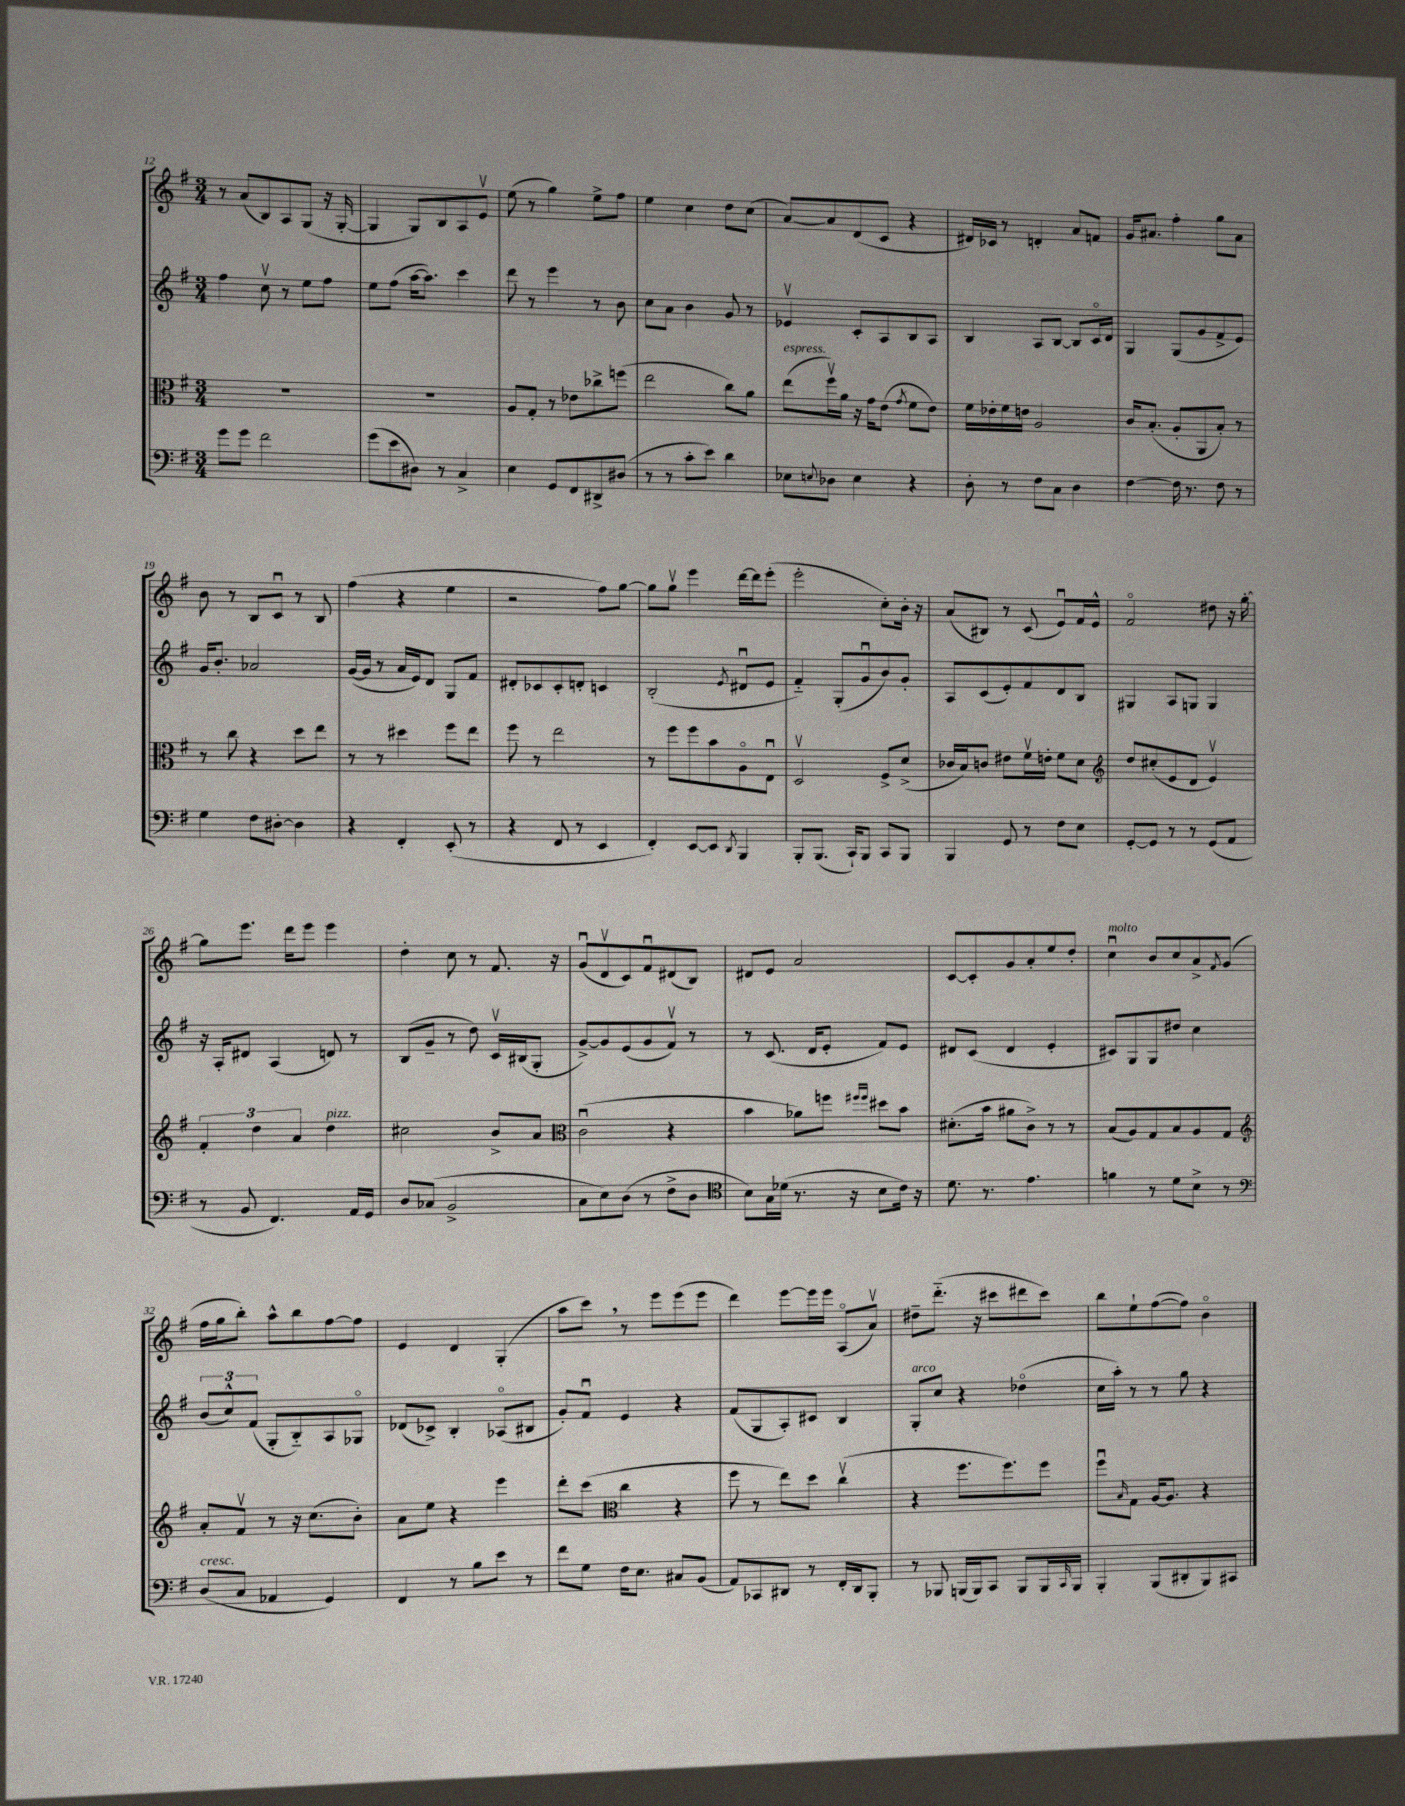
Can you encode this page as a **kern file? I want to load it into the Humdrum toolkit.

**kern	**kern	**kern	**kern
*staff4	*staff3	*staff2	*staff1
*clefF4	*clefC3	*clefG2	*clefG2
*k[f#]	*k[f#]	*k[f#]	*k[f#]
*M3/4	*M3/4	*M3/4	*M3/4
8g	2.r	4ff#	8r
8g	.	.	(8a
2f#	.	8ccv	8B)
.	.	8r	8A
.	.	8ee	(8G
.	.	8ff#	16r
.	.	.	[16G'
=	=	=	=
(8g	2.r	8ee	4G]
8e	.	(8ff#	.
8D#)	.	[16aa	8G)
.	.	8.aa])	.
8r	.	.	8B
4C^	.	4ccc	8A
.	.	.	8ev
=	=	=	=
4E	8A	8ddd	(8ee
.	8G'	8r	8r
8GG	8r	4eee	4gg)
8FF#	8e-	.	.
8DD#^	8cc-^	8r	8ee^
(8D#	(8ff	8b	8ff#
=	=	=	=
8r	2ee	8cc	4ee
8r	.	8a	.
8c'	.	4b	4cc
8e)	.	.	.
4d	8cc)	8g	8dd
.	8a	8r	(8cc
=	=	=	=
8E-	(8ee	4e-v	[8a)
8qqE	.	.	.
8D-	16ff#v)	.	8a]
.	16a	.	.
4E	16r	8c'	(8d
.	16g	.	.
.	(8e	8A	8c
.	8qg	.	.
4r	8f#	8B	4r
.	8e)	8A	.
=	=	=	=
8D'	16f#	4B	16d#)
.	16e-'	.	16c-
8r	16f#	.	8r
.	16e	.	.
8F#	2A	8A	4d'
8C	.	[8B	.
4D	.	8B]	8a
.	.	16co	8f
.	.	16d	.
=	=	=	=
[4F#	16c	4G	16g
.	(8.B'	.	8.a#
16F#]	8A'	(8G	4ff#'
8.r	.	.	.
.	8AA	8g	.
8F#	8B')	8f#^	8gg
8r	8r	8e)	8a#
=	=	=	=
4G	8r	16g	8b
.	.	8.b'	.
.	8cc	.	8r
8F#	4r	2a-	8B
[8D#'	.	.	8cu
4D#]	8dd	.	8r
.	8ee	.	8B
=	=	=	=
4r	8r	([16g	(4ff#
.	.	16g]	.
.	8r	8r	.
4FF#'	4dd#	16a	4r
.	.	16e)	.
.	.	8d	.
(8EE'	8ff#	8G	4ee
8r	8ee	8f#	.
=	=	=	=
4r	8ff#	8d#'	2r
.	8r	8c-	.
8FF#	2ee	8c-'	.
8r	.	8d'	.
4EE	.	4c	8ff#)
.	.	.	[8gg
=	=	=	=
4FF#')	8r	(2B'	8gg]
.	8ff#	.	8ggv
[8EE	8ff#	.	4eee
8EE]	8b	.	.
8qDD	.	8qe	.
4BBB	8Ao	8d#u	[16ddd
.	.	.	16ddd]
.	8Eu	8e	(8eee'
=	=	=	=
8BBB'	2Dv	4f#'~)	2eee'
(8.BBB	.	.	.
.	.	(8G'	.
16CC`)	.	.	.
8BBB	.	8gu	.
8CC	8F#^	8b)	8cc')
8BBB	(8d^	8g'	16b'
.	.	.	16r
=	=	=	=
4BBB	16c-	8A	(8a
.	16B)	.	.
.	8c	(8c	8B#)
8GG	8e#	8e')	8r
8r	16f#v	8f#	(8c
.	16e'	.	.
8F#	8f#	8d	8eu)
8E	8d	8B	16f#
.	.	.	16e^^
=	=	=	=
*	*clefG2	*	*
[8GG'	8dd	4G#	2f#o
8GG]	(8cc#'	.	.
8r	8e	8A	.
8r	8d	8G	.
(8GG	4ev)	4G	8dd#
8AA	.	.	16r
.	.	.	[16gg'
=	=	=	=
8r	6f#'	16r	8gg]
.	.	16A'	.
8BB	.	8d#	8.eee
.	6dd	.	.
4.FF#)	.	(4A	.
.	.	.	16ddd
.	6a	.	.
.	.	.	8eee
.	4dd	8d)	4eee
16AA	.	8r	.
16GG	.	.	.
=	=	=	=
8D	2cc#	(8B	4dd'
(8C-	.	8g~	.
2BB^	.	8r	8cc
.	.	8dd)	8r
.	8b^	16cv	8.f#
.	.	(16B#	.
.	8a	8G'	.
.	.	.	16r
=	=	=	=
*	*clefC3	*	*
8C	(2cu	[8g^)	(8gu
8E)	.	8g]	8dv
(8D	.	(8e	8c)
8r	.	8g	8f#u
8F#^	4r	8f#v)	(8d#
8D	.	8r	8B)
=	=	=	=
*clefC4	*	*	*
8B)	4b	8r	8d#
16G	.	(8.c	8e
(16d-	.	.	.
8.r	8a-)	.	2a
.	.	16d	.
.	8ff	8e'	.
16r	.	.	.
.	16qqff#	.	.
.	16qqff#	.	.
8B	8dd#	8f#)	.
16c)	8b	8e	.
16r	.	.	.
=	=	=	=
8.d	(8.d#'	8d#	[8c
.	.	(8c	8c']
8.r	16b	.	.
.	8a#	4d#	8g
4.e	8c^)	.	8a'
.	8r	4e'	8ee
.	8r	.	8dd'
=	=	=	=
4f	(8B	8c#)	4ccu
.	8A)	8G	.
8r	8G	8G	8b
8d	8B	8dd#	8cc
8B^	8A	4cc	8a^
.	.	.	8qf#
8r	8G	.	(8g
=	=	=	=
*clefF4	*clefG2	*	*
(8D	8a'	(12b	16ff#
.	.	.	16gg
.	.	12cc^^)	.
8C	8f#v	.	8bb')
.	.	(12f#	.
4AA-	8r	8G'	8aa^^
.	16r	8B'~)	8bb
.	(8.cc	.	.
4GG)	.	8A	[8ff#
.	8b')	8G-o	8ff#]
=	=	=	=
4FF#	8a	(8d-	4e
.	8ee	8c-^)	.
8r	4r	4B'	4d
8B	.	.	.
8e	4eee	(8A-o	(4G'
8r	.	8B#	.
=	=	=	=
8f#	8ddd'	8g')	8aa
8G	(8ccc	8f#u	8ccc)
*	*clefC3	*	*
16F#	4cc	4e	8r
8.E	.	.	.
.	.	.	8eee
8C#	4r	4r	(8eee
(8BB	.	.	8eee
=	=	=	=
8AA)	8ff#	(8f#	4ddd)
8CC-	8r	8G	.
8DD#	8ee)	8A')	[8eee
8r	8dd	8c#	16eee]
.	.	.	16eee
16FF#'	(4ccv	4B	(8Ao
16DD#	.	.	.
8BBB'	.	.	8av)
=	=	=	=
8r	4r	8G'	8dd#~
8BBB-	.	8cc	(8.ddd'~
(16BBB	8.ff#	4r	.
16BBB)	.	.	16r
8CC	.	.	8ccc#
.	8.ff#)	.	.
8BBB	.	(4dd-o	8ddd#
16BBB	8ff#	.	8ccc#)
16qqCC	.	.	.
16BBB	.	.	.
=	=	=	=
4BBB'	8ff#u	16cc	8bb
.	.	16aa')	.
.	16qqB	.	.
.	8G	8r	8ee`
(8BBB	[16A	8r	([8ff#
.	8.A]	.	.
8DD#'	.	8gg	8ff#])
8BBB)	4r	4r	4bo
8CC#	.	.	.
==	==	==	==
*-	*-	*-	*-
